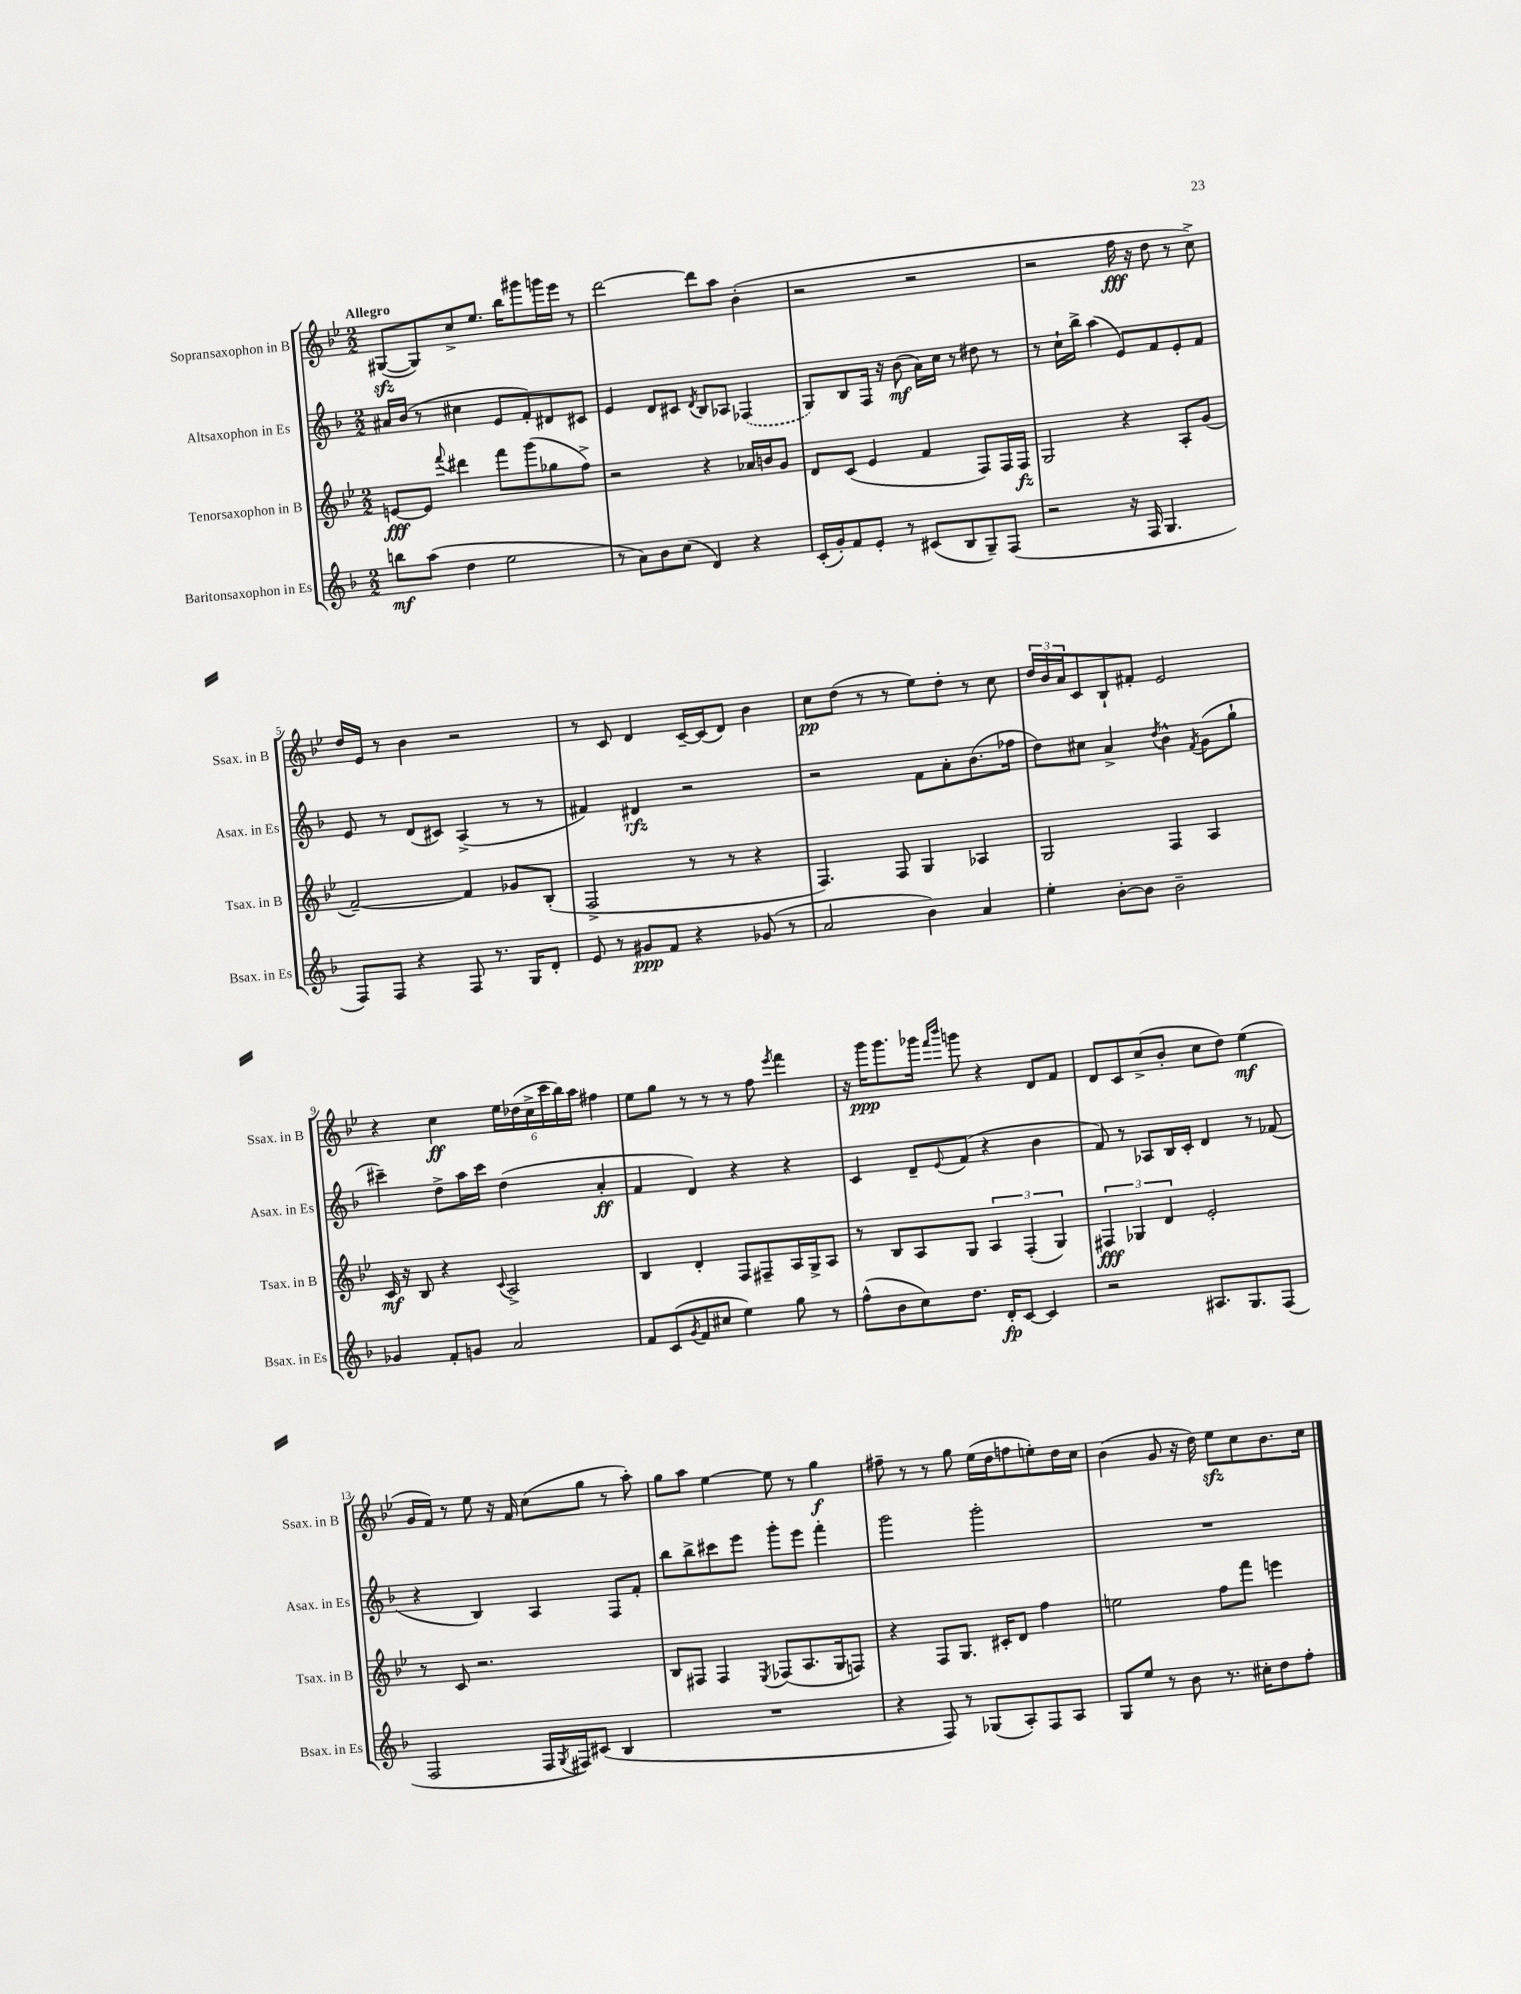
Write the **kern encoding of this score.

**kern	**dynam	**kern	**dynam	**kern	**dynam	**kern	**dynam
*part4	*part4	*part3	*part3	*part2	*part2	*part1	*part1
*staff4	*staff4	*staff3	*staff3	*staff2	*staff2	*staff1	*staff1
*I"Baritonsaxophon in Es	*	*I"Tenorsaxophon in B	*	*I"Altsaxophon in Es	*	*I"Sopransaxophon in B	*
*I'Bsax. in Es	*	*I'Tsax. in B	*	*I'Asax. in Es	*	*I'Ssax. in B	*
*clefG2	*	*clefG2	*	*clefG2	*	*clefG2	*
*k[b-]	*	*k[b-e-]	*	*k[b-]	*	*k[b-e-]	*
*M2/2	*	*M2/2	*	*M2/2	*	*M2/2	*
=1	=1	=1	=1	=1	=1	=1	=1
!	!	!	!	!	!	!LO:TX:a:B:t=Allegro	!
8bbn\L	mf	[8en/L	fff	16a#X/LL	.	([8G#Xzz/L	.
.	.	.	.	(16b-/JJ	.	.	.
(8aa\J	.	8e/J]	.	8r	.	8G#/])	.
.	.	8qqfff/	.	.	.	.	.
4dd\	.	4ddd#X\	.	4cc#X\	.	8cc^/	.
.	.	.	.	.	.	8.ee-/J	.
2ee\	.	8fff\L	.	8e/L	.	.	.
.	.	.	.	.	.	16bb-\KL	.
.	.	(8ggg\	.	8f'/)	.	8ggg#X\	.
.	.	8gg-X\	.	8d#X/	.	16gggn\L	.
.	.	.	.	.	.	16eee-\JJ	.
.	.	8ff^\J)	.	8c#X/J	.	8r	.
=2	=2	=2	=2	=2	=2	=2	=2
8r	.	2r	.	4e/	.	[2ddd\	.
8a\L)	.	.	.	.	.	.	.
8b-\	.	.	.	8d/L	.	.	.
(8cc\J	.	.	.	8c#X/J	.	.	.
.	.	.	.	8qd/	.	.	.
4d/)	.	4r	.	8B-/L	.	8ddd\L]	.
.	.	.	.	8A-X/J	.	8aa\J	.
4r	.	16a-X/LL	.	(4F-X/	.	(4b-'\	.
.	.	16bn/J	.	.	.	.	.
.	.	8g/J	.	.	.	.	.
=3	=3	=3	=3	=3	=3	=3	=3
(16c'/LL	.	8d/L	.	8G/L)	.	2r	.
16g'/J)	.	.	.	.	.	.	.
8f/	.	(8c/J	.	8B-/	.	.	.
8e'/J	.	4e-/	.	16F/Jk	.	.	.
.	.	.	.	16r	.	.	.
8r	.	.	.	(8b-\	mf	.	.
(8c#X/L	.	4f/	.	16a\LL)	.	2r	.
.	.	.	.	16cc\JJ	.	.	.
8B-/	.	.	.	8r	.	.	.
8G~/)	.	8F/L)	.	8dd#X\	.	.	.
(8F/J	.	16F/L	.	8r	.	.	.
.	.	16F/JJ	fz	.	.	.	.
=4	=4	=4	=4	=4	=4	=4	=4
2r	.	2G/	.	8r	.	2r	.
.	.	.	.	16cc`\LL	.	.	.
.	.	.	.	16bb-^\JJ	.	.	.
.	.	.	.	(4aa\	.	.	.
16r	.	4r	.	8e/L)	.	16ff\	fff
16F/	.	.	.	.	.	16r	.
4.G/	.	.	.	8f/	.	8dd\	.
.	.	8A'/L	.	8e'/	.	8r	.
.	.	(8g/J	.	8f/J	.	8cc^\)	.
!!LO:LB:g=z
=5	=5	=5	=5	=5	=5	=5	=5
8F/L)	.	[2f~/)	.	8e/	.	16dd/LL	.
.	.	.	.	.	.	16e-/JJ	.
8F/J	.	.	.	8r	.	8r	.
4r	.	.	.	(8d/L	.	4b-\	.
.	.	.	.	8c#X/J)	.	.	.
8F/	.	4f/]	.	(4A^/	.	2r	.
8.r	.	.	.	.	.	.	.
.	.	8g-X/L	.	8r	.	.	.
16G/KL	.	.	.	.	.	.	.
8d'/J	.	(8B-'/J	.	8r	.	.	.
=6	=6	=6	=6	=6	=6	=6	=6
8e/	.	2F^/	.	4f#X/)	.	8r	.
8r	.	.	.	.	.	8c/	.
8g#X/L	ppp	.	.	4d#X/	rfz	4d/	.
8f/J	.	.	.	.	.	.	.
4r	.	8r	.	2r	.	[16c~/LL	.
.	.	.	.	.	.	(16c/J]	.
.	.	8r	.	.	.	8d/J)	.
(8g-X/	.	4r	.	.	.	4b-\	.
8r	.	.	.	.	.	.	.
=7	=7	=7	=7	=7	=7	=7	=7
2a/	.	4.F/)	.	2r	.	8cc\L	pp
.	.	.	.	.	.	(8dd\J	.
.	.	.	.	.	.	8r	.
.	.	8F/	.	.	.	8r	.
4b-\)	.	4G/	.	8f\L	.	8ee-\L)	.
.	.	.	.	8a'\	.	8dd'\J	.
4a/	.	4A-X/	.	(8.b-\	.	8r	.
.	.	.	.	.	.	8cc\	.
.	.	.	.	16ff-X\Jk	.	.	.
=8	=8	=8	=8	=8	=8	=8	=8
4ee'\	.	2G/	.	8dd\L)	.	24dd/LL	.
.	.	.	.	.	.	24b-/	.
.	.	.	.	.	.	24a/J	.
.	.	.	.	8cc#X\J	.	8c/	.
[8b-'\L	.	.	.	4a^/	.	8B-`/	.
8b-\J]	.	.	.	.	.	8f#X'/J	.
.	.	.	.	8qdd/	.	.	.
2b-~\	.	4F/	.	4b-^^\	.	2e-/	.
.	.	.	.	8qf/	.	.	.
.	.	4A/	.	(8g\L	.	.	.
.	.	.	.	8gg`\J	.	.	.
!!LO:LB:g=z
=9	=9	=9	=9	=9	=9	=9	=9
4g-X/	.	16c/	mf	4ccc#X~\)	.	4r	.
.	.	16r	.	.	.	.	.
.	.	8B-/	.	.	.	.	.
8f'/L	.	4r	.	8dd^\L	.	4cc\	ff
8gn/J	.	.	.	16aa\L	.	.	.
.	.	.	.	16ccc#\JJ	.	.	.
.	.	8qqc/	.	.	.	.	.
2a/	.	2A^/	.	(4dd\	.	24ee-\LL	.
.	.	.	.	.	.	(24dd-X\	.
.	.	.	.	.	.	24cc^\	.
.	.	.	.	.	.	24ccc\	.
.	.	.	.	.	.	24bb-\)	.
.	.	.	.	.	.	24aa\JJ	.
.	.	.	.	4a'/	ff	4ff#X\	.
=10	=10	=10	=10	=10	=10	=10	=10
8f/L	.	4B-/	.	4f/	.	8ee-\L	.
(8c/	.	.	.	.	.	8gg\J	.
8qg/	.	.	.	.	.	.	.
8f/	.	4d'/	.	4d/)	.	8r	.
8cc#X/J	.	.	.	.	.	8r	.
4ee\)	.	8F/L	.	4r	.	8r	.
.	.	8F#X~/	.	.	.	8ff\	.
.	.	.	.	.	.	8qeee-/	.
8gg\	.	16A/L	.	4r	.	4fff\	.
.	.	16G^/J	.	.	.	.	.
8r	.	8A/J	.	.	.	.	.
=11	=11	=11	=11	=11	=11	=11	=11
(8ff^^\L	.	8r	.	4c/	.	16r	.
.	.	.	.	.	.	16ggg\KL	ppp
8b-\	.	8B-/L	.	.	.	8.ggg\	.
8cc\)	.	8A/	.	8d~/L	.	.	.
.	.	.	.	.	.	16ggg-X\Jk	.
.	.	.	.	.	.	16qqfff/LL	.
.	.	.	.	8qqe/	.	16qqbbb-/JJ	.
8.dd\J	.	8G/J	.	(8f/J	.	8gggn\	.
.	.	6A/	.	4r	.	4r	.
16d'/KL	fp	.	.	.	.	.	.
[8c/J	.	.	.	.	.	.	.
.	.	(6F'/	.	.	.	.	.
4c/]	.	.	.	4b-\	.	8d/L	.
.	.	6G/)	.	.	.	.	.
.	.	.	.	.	.	8f/J	.
=12	=12	=12	=12	=12	=12	=12	=12
2r	.	6F#X/	fff	8f/)	.	8d/L	.
.	.	.	.	8r	.	8c/	.
.	.	6G-X/	.	.	.	.	.
.	.	.	.	8A-X/L	.	(8cc^/	.
.	.	6d/	.	.	.	.	.
.	.	.	.	16B-/L	.	8b-'/J	.
.	.	.	.	16c'/JJ	.	.	.
8.A#X/L	.	2e-'/	.	4d/	.	8cc\L	.
.	.	.	.	.	.	8dd\J)	.
8.G/	.	.	.	.	.	.	.
.	.	.	.	8r	.	(4ee-\	mf
(8F/J	.	.	.	(8f-X/	.	.	.
!!LO:LB:g=z
=13	=13	=13	=13	=13	=13	=13	=13
2F/	.	8r	.	4r	.	16g/LL	.
.	.	.	.	.	.	16f/JJ)	.
.	.	8c/	.	.	.	8r	.
.	.	2.r	.	4B-/)	.	8ee-\	.
.	.	.	.	.	.	16r	.
.	.	.	.	.	.	16f/	.
16F/LL	.	.	.	4A/	.	(8cc\L	.
8qG/	.	.	.	.	.	.	.
16F#X/J)	.	.	.	.	.	.	.
(8c#X/J	.	.	.	.	.	8gg\J	.
4B-/	.	.	.	8F/L	.	8r	.
.	.	.	.	8f'/J	.	8aa'\)	.
=14	=14	=14	=14	=14	=14	=14	=14
1r	.	8B-/L	.	8bb-\L	.	8gg\L	.
.	.	8F#X/J	.	8bb-^\	.	8aa\J	.
.	.	4F#/	.	8ccc#X\	.	[4ee-\	.
.	.	.	.	8eee\J	.	.	.
.	.	8qE-/	.	.	.	.	.
.	.	(8F-X/L	.	8ggg'\L	.	8ee-\]	.
.	.	8.A/	.	8eee\J	.	8r	.
.	.	.	.	4fff'\	.	4gg\	f
.	.	16G/k	.	.	.	.	.
.	.	8Fn/J)	.	.	.	.	.
=15	=15	=15	=15	=15	=15	=15	=15
4r	.	4r	.	2ggg\	.	8ff#X~\	.
.	.	.	.	.	.	8r	.
8F/)	.	8F/L	.	.	.	8r	.
8r	.	8.G/J	.	.	.	8gg\	.
(8G-X/L	.	.	.	2ggg'\	.	(16ee-\LL	.
.	.	16c#X'/KL	.	.	.	16dd\J	.
8A'/)	.	8d/J	.	.	.	8ffn\	.
8F/	.	4ff\	.	.	.	8een'\)	.
8A/J	.	.	.	.	.	16dd\L	.
.	.	.	.	.	.	16cc\JJ	.
=16	=16	=16	=16	=16	=16	=16	=16
8G/L	.	2een\	.	1r	.	(4b-\	.
8ee/J	.	.	.	.	.	.	.
8r	.	.	.	.	.	8g/	.
8b-\	.	.	.	.	.	16r	.
.	.	.	.	.	.	16dd\)	.
8.r	.	8ff\L	.	.	.	8ee-zz\L	.
.	.	8fff\J	.	.	.	8cc\	.
16cc#X'\KL	.	.	.	.	.	.	.
8dd\	.	4eeen\	.	.	.	8.b-\	.
8ff'\J	.	.	.	.	.	.	.
.	.	.	.	.	.	16cc\Jk	.
==	==	==	==	==	==	==	==
*-	*-	*-	*-	*-	*-	*-	*-
